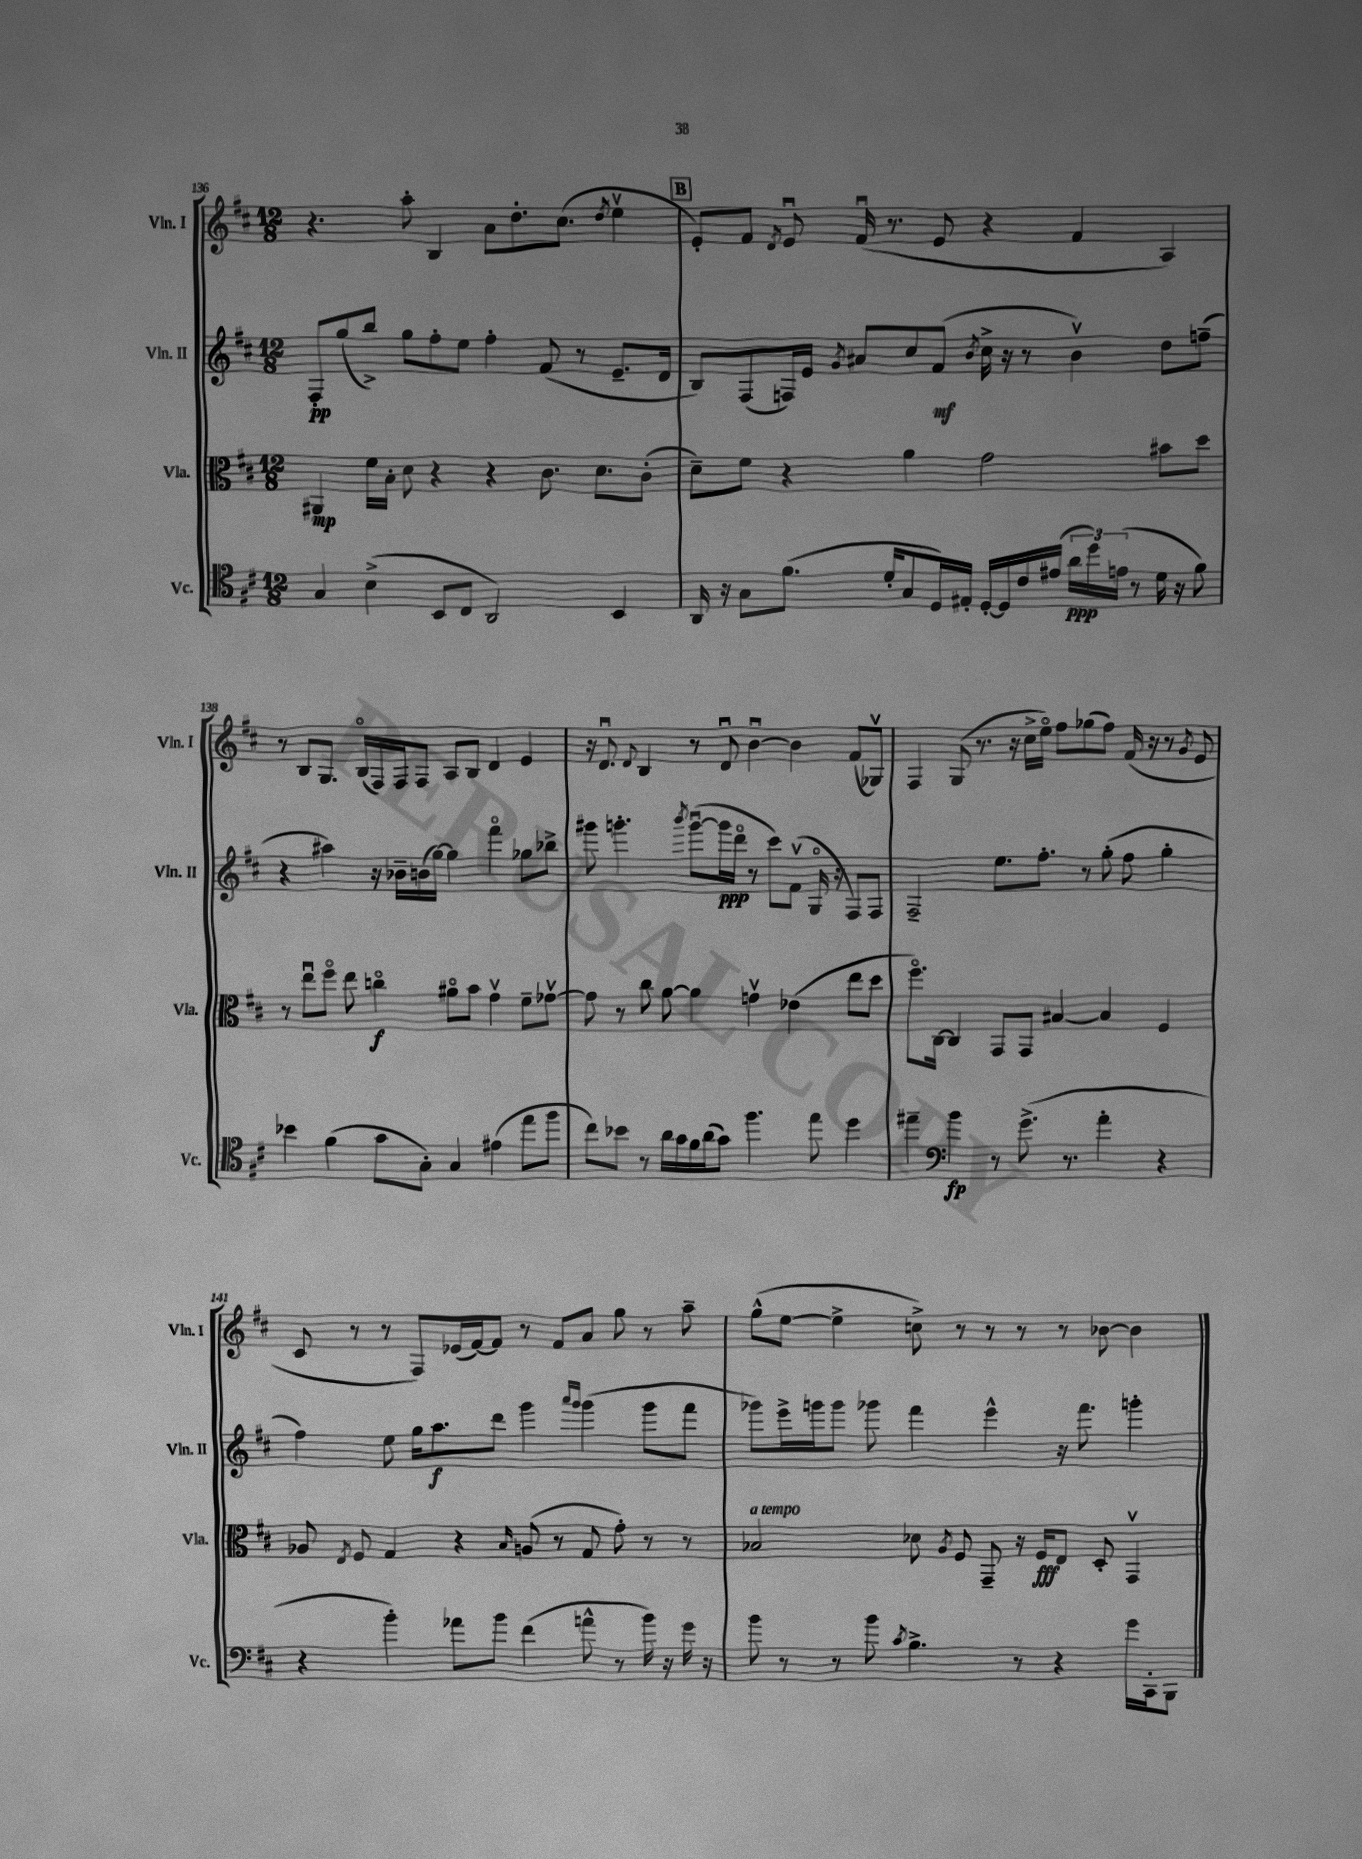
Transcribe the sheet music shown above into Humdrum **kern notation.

**kern	**dynam	**kern	**dynam	**kern	**dynam	**kern
*part4	*part4	*part3	*part3	*part2	*part2	*part1
*staff4	*staff4	*staff3	*staff3	*staff2	*staff2	*staff1
*I"Vc.	*	*I"Vla.	*	*I"Vln. II	*	*I"Vln. I
*I'Vc.	*	*I'Vla.	*	*I'Vln. II	*	*I'Vln. I
*clefC4	*	*clefC3	*	*clefG2	*	*clefG2
*k[f#c#]	*	*k[f#c#]	*	*k[f#c#]	*	*k[f#c#]
*M12/8	*	*M12/8	*	*M12/8	*	*M12/8
=136	=136	=136	=136	=136	=136	=136
4G/	.	4AA#X/	mp	8F#'/L	pp	4.r
.	.	.	.	(8gg/	.	.
(4B^\	.	16f#\LL	.	8bb^/J)	.	.
.	.	16B'\JJ	.	.	.	.
.	.	8d\	.	8gg\L	.	8aa'\
8BB/L	.	4r	.	8ff#'\	.	4B/
8C#/J	.	.	.	8ee\J	.	.
2AA/)	.	4r	.	4ff#'\	.	8a\L
.	.	.	.	.	.	8.dd'\
.	.	8.c#\	.	(8f#/	.	.
.	.	.	.	.	.	(8.cc#\J
.	.	.	.	8r	.	.
.	.	8.d\L	.	.	.	.
.	.	.	.	.	.	8qdd/
4BB/	.	.	.	8.e~/L	.	4eev\
.	.	(8c#'\J	.	.	.	.
.	.	.	.	16d/Jk	.	.
!!LO:REH:place=s1:t=B
=137	=137	=137	=137	=137	=137	=137
16AA/	.	8d~\L)	.	8B/L)	.	8e'/L)
16r	.	.	.	.	.	.
8G\L	.	8f#\J	.	(8F#/	.	8f#/J
.	.	.	.	.	.	8qd/
(8.f#\J	.	4r	.	16Fn/L)	.	8eu/
.	.	.	.	16e/JJ	.	.
.	.	.	.	8qg/	.	.
.	.	.	.	8a#X/L	.	(16f#u/
16d'/KL	.	.	.	.	.	8.r
8G/	.	4a\	.	8cc#/	.	.
16D/L)	.	.	.	(8f#/J	mf	8e/
16E#X'/JJ	.	.	.	.	.	.
.	.	.	.	8qb/	.	.
[16D'/LL	.	2g\	.	16cc#^\	.	4r
16D/]	.	.	.	16r	.	.
16c#/	.	.	.	8r	.	.
(16e#X/JJ	.	.	.	.	.	.
24a\LL	ppp	.	.	4bv\)	.	4f#/
24dd\)	.	.	.	.	.	.
(24en\JJ	.	.	.	.	.	.
8r	.	.	.	.	.	.
16d\	.	8b#X\L	.	8dd\L	.	4A/)
16r	.	.	.	.	.	.
8f#\)	.	8dd\J	.	(8ffn~\J	.	.
!!LO:LB:g=z
=138	=138	=138	=138	=138	=138	=138
4b-X\	.	8r	.	4r	.	8r
.	.	8eeu\L	.	.	.	8B/L
(4f#\	.	8ff#\J	.	4aa#X\)	.	8.G/J
.	.	8ee\	.	.	.	.
.	.	.	.	.	.	(16B/LL
8g\L	.	4ccn\	f	16r	.	16F#/)
.	.	.	.	16b-X~\LL	.	16F#/J
8G'\J)	.	.	.	(16bn\	.	8F#/J
.	.	.	.	[16gg\JJ)	.	.
4G/	.	8a#X\L	.	4gg\]	.	8A/L
.	.	8b\J	.	.	.	8B/J
(4e#X\	.	4gv\	.	4fff#\	.	4d/
8ee\L	.	8f#~\L	.	8gg-X\L	.	4e/
8ff#\J	.	[8g-Xv\J	.	8bb-X^\J	.	.
=139	=139	=139	=139	=139	=139	=139
8cc#\L)	.	8g-\]	.	8ggg#X\	.	16r
.	.	.	.	.	.	8.du/
8b-X\J	.	8r	.	4.gggn'\	.	.
.	.	.	.	.	.	8qqd/
8r	.	8cc#\	.	.	.	4B/
16a\LL	.	[8a\	.	.	.	.
16g\	.	.	.	.	.	.
.	.	.	.	8qbbb/	.	.
16f#\	.	4a\]	.	([8gggu\L	.	8r
(16a\J	.	.	.	.	.	.
8g\J)	.	.	.	16ggg\L]	ppp	8du/
.	.	.	.	16ddd\JJ	.	.
4.ff#\	.	4gnv\	.	8r	.	[4bu\
.	.	.	.	8ccc#\L)	.	.
.	.	(4e-X\	.	(8f#v\J	.	4b\]
8ee\	.	.	.	16G/	.	.
.	.	.	.	16r	.	.
4dd\	.	8ee\L	.	8F#/L)	.	(8f#/L
.	.	8dd\J	.	8F#/J	.	8G-Xv/J)
=140	=140	=140	=140	=140	=140	=140
4ee#X~\	.	8.ff#\L)	.	2F#~/	.	4F#/
.	.	[16C#\Jk	.	.	.	.
*clefF4	*	*	*	*	*	*
4b\	fp	4C#/]	.	.	.	(8G/
.	.	.	.	.	.	8.r
8r	.	8GG/L	.	8.ee\L	.	.
.	.	.	.	.	.	16r
(8.g^\	.	8GG/J	.	.	.	16cc#^\LL
.	.	.	.	8.ff#'\J	.	16ee\JJ)
.	.	[4B#X/	.	.	.	8ff#\L
8.r	.	.	.	.	.	.
.	.	.	.	8r	.	(8gg-X\
4a'\	.	4B#/]	.	(8gg'\	.	8ff#\J)
.	.	.	.	8ff#\	.	(16f#/
.	.	.	.	.	.	16r
4r	.	4F#/	.	4gg'\	.	8r
.	.	.	.	.	.	8qg/
.	.	.	.	.	.	8e/
!!LO:LB:g=z
=141	=141	=141	=141	=141	=141	=141
4r	.	8A-X/	.	4ff#\)	.	8c#/
.	.	8qE/	.	.	.	.
.	.	8F#/	.	.	.	8r
4b'\)	.	4G/	.	8ee\	.	8r
.	.	.	.	16gg\KL	.	8F#/L)
.	.	.	.	8.aa\	f	.
8a-X\L	.	4r	.	.	.	(16e-X/L
.	.	.	.	.	.	[16f#/J)
8b\J	.	.	.	8ddd\J	.	8f#/J]
.	.	16qqB/	.	.	.	.
(4f#\	.	(8An/	.	4ggg\	.	8r
.	.	8r	.	.	.	8f#/L
.	.	.	.	16qqaaa/LL	.	.
.	.	.	.	16qqggg/JJ	.	.
8an^^\	.	8G/	.	(4ggg\	.	8a/J
8r	.	8g'\)	.	.	.	8gg\
16b\)	.	8r	.	8ggg\L	.	8r
16r	.	.	.	.	.	.
16g\	.	8r	.	8fff#\J	.	8aa~\
16r	.	.	.	.	.	.
=142	=142	=142	=142	=142	=142	=142
!	!	!LO:TX:a:i:t=a tempo	!	!	!	!
8b\	.	2B-X/	.	8ggg-X\L)	.	(8gg^^\L
8r	.	.	.	16eee^\L	.	[8ee\J
.	.	.	.	16gggn\J	.	.
8r	.	.	.	8ggg\J	.	4ee^\]
8b\	.	.	.	8ggg-X\	.	.
8qc#/	.	.	.	.	.	.
4.B^\	.	8d-X\	.	4fff#\	.	8ccn^\)
.	.	8qA/	.	.	.	.
.	.	8F#/	.	.	.	8r
.	.	8GG~/	.	4eee^^\	.	8r
8r	.	16r	.	.	.	8r
.	.	16F#/KL	fff	.	.	.
4r	.	8E/J	.	16r	.	8r
.	.	.	.	8.fff#\	.	.
.	.	8D'/	.	.	.	[8b-X\
16g\LL	.	4GGv/	.	4gggn'\	.	4b-\]
16CC#'\J	.	.	.	.	.	.
8BBB\J	.	.	.	.	.	.
==	==	==	==	==	==	==
*-	*-	*-	*-	*-	*-	*-
